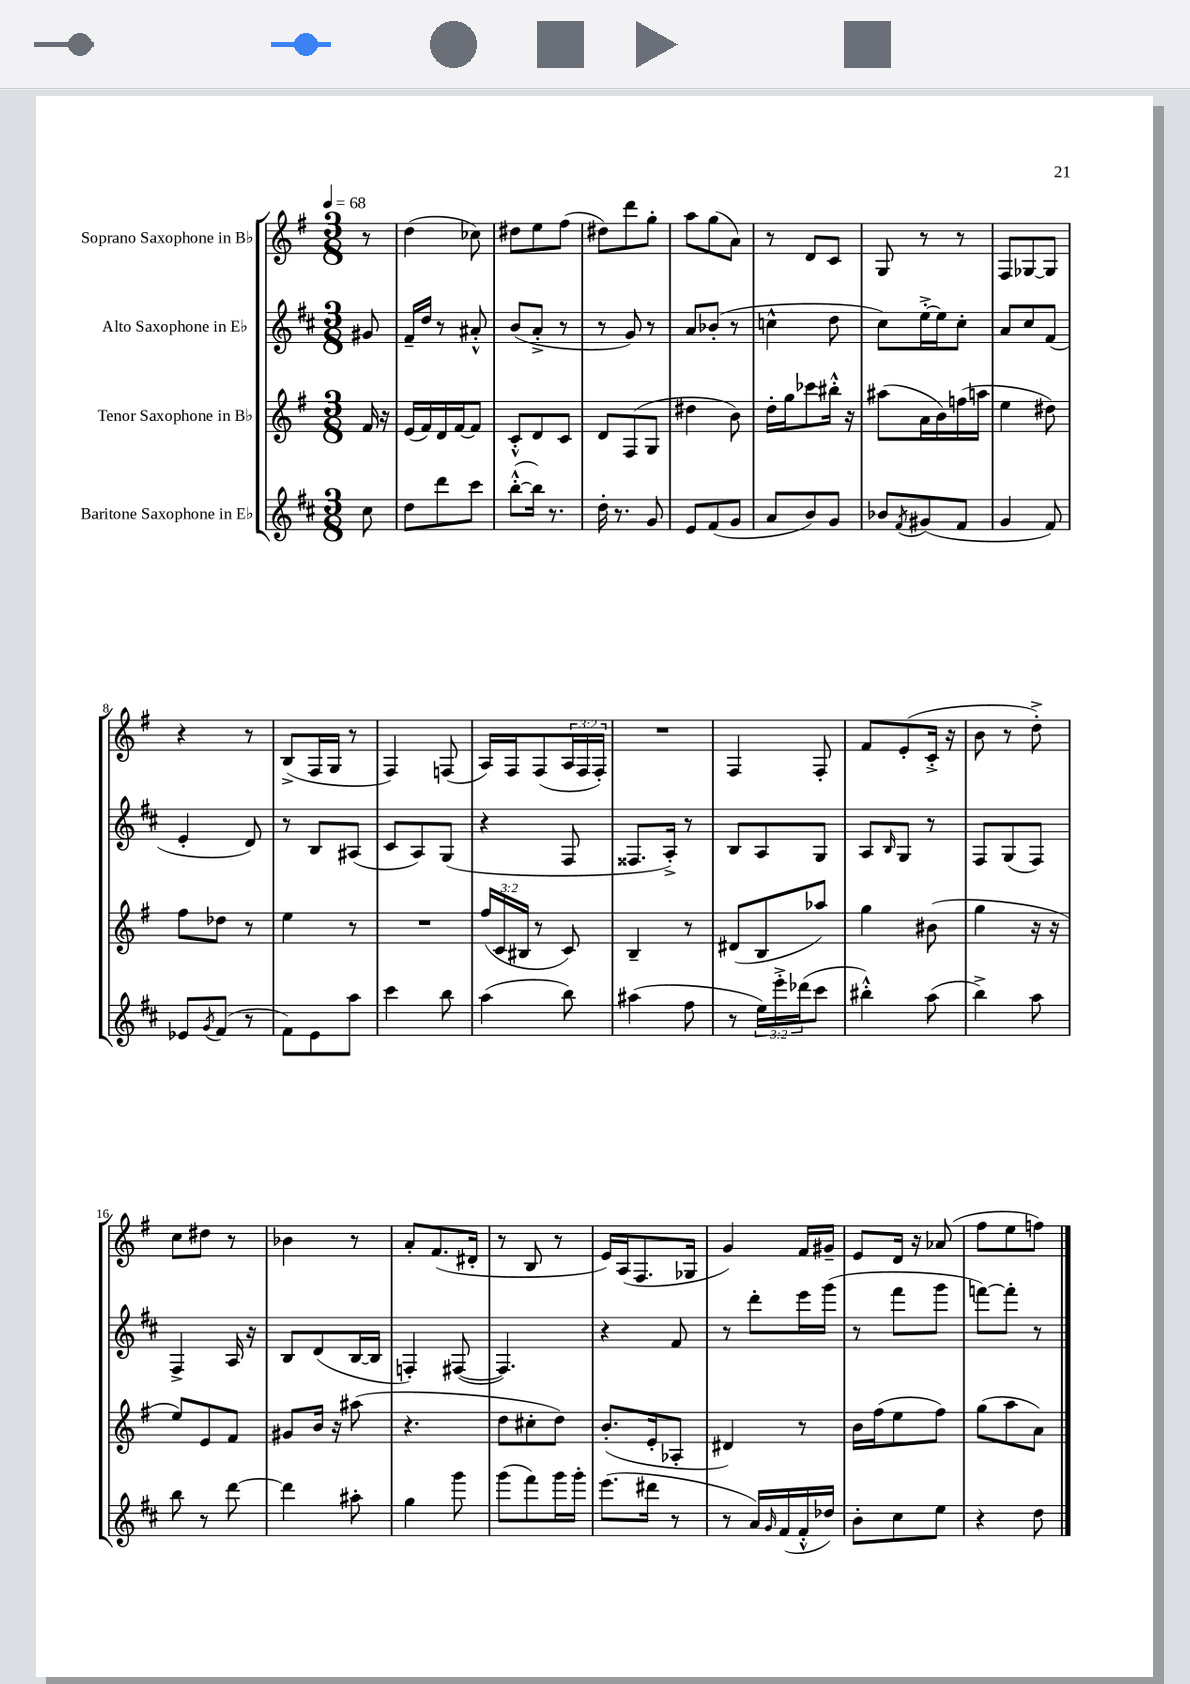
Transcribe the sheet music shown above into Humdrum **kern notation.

**kern	**kern	**kern	**kern
*staff4	*staff3	*staff2	*staff1
*clefG2	*clefG2	*clefG2	*clefG2
*k[f#c#]	*k[f#]	*k[f#c#]	*k[f#]
*M3/8	*M3/8	*M3/8	*M3/8
*MM68	*MM68	*MM68	*MM68
8cc#	16f#	8g#	8r
.	16r	.	.
=	=	=	=
8dd	(16e	16f#~	(4dd
.	16f#)	16dd	.
8ddd	16d	8r	.
.	[16f#	.	.
8ccc#	8f#]	8a#'^^	8cc-)
=	=	=	=
([8bb'^^	8c'^^	(8b	8dd#
16bb])	8d	8a'^	8ee
8.r	.	.	.
.	8c	8r	(8ff#
=	=	=	=
16dd'	8d	8r	8dd#)
8.r	.	.	.
.	(8F#	8g)	8ddd
8g	8G	8r	8gg'
=	=	=	=
8e	4dd#	8a	8aa
(8f#	.	(8b-'	(8gg
8g	8b)	8r	8a)
=	=	=	=
8a	16dd'	4cc^^	8r
.	16gg	.	.
8b)	8ccc-	.	8d
8g	16bb#'^^	8dd	8c
.	16r	.	.
=	=	=	=
8b-	(8aa#	8cc#)	8G
8qf#	.	.	.
(8g#	16a	[16ee'^	8r
.	16b)	16ee]	.
8f#	(16ff	8cc#'	8r
.	16aa	.	.
=	=	=	=
4g	4ee	8a	8F#
.	.	8cc#	[8G-
8f#)	8dd#)	(8f#	8G-]
=	=	=	=
8e-	8ff#	4e'	4r
8qg	.	.	.
(8f#	8dd-	.	.
8r	8r	8d)	8r
=	=	=	=
8f#)	4ee	8r	(8B^
8e	.	8B	16F#
.	.	.	16G
8aa	8r	(8A#	8r
=	=	=	=
4ccc#	4.r	8c#	4F#)
.	.	8A)	.
8bb	.	(8G	(8F
=	=	=	=
(4aa	(24ff#	4r	16A)
.	24c	.	.
.	.	.	16F#
.	24B#	.	.
.	8r	.	(8F#
8bb)	8c)	8F#	24A
.	.	.	24F#
.	.	.	24F#')
=	=	=	=
(4aa#	4B~	8.F##	4.r
.	.	16A'^)	.
8ff#	8r	8r	.
=	=	=	=
8r	(8d#	8B	4F#
24ee)	8B	8A	.
24eee'^	.	.	.
(24ddd-	.	.	.
8ccc#	8aa-)	8G	8F#'
=	=	=	=
4bb#'^^)	4gg	8A	8f#
.	.	16qqB	.
.	.	8G	(8e'
(8aa	(8b#	8r	16c'^
.	.	.	16r
=	=	=	=
4bb^)	4gg	8F#	8b
.	.	(8G	8r
8aa	16r	8F#)	8dd'^)
.	16r	.	.
=	=	=	=
8bb	8ee)	4F#^	8cc
8r	8e	.	8dd#
[8ddd	8f#	16A	8r
.	.	16r	.
=	=	=	=
4ddd]	8g#	8B	4b-
.	16b	(8d	.
.	16r	.	.
8aa#'	(8aa#	[16B	8r
.	.	16B]	.
=	=	=	=
4gg	4.r	4F')	8a'
.	.	.	(8.f#
8ggg	.	([8F#	.
.	.	.	16d#'
=	=	=	=
(8ggg	8dd	4.F#])	8r
8fff#)	8cc#'	.	8B
16ggg	8dd)	.	8r
16ggg'	.	.	.
=	=	=	=
(8.eee	(8.b'	4r	16e)
.	.	.	(16A
.	.	.	8.F#
16ddd#	16e'	.	.
8r	8A-'	8f#	.
.	.	.	16G-
=	=	=	=
8r	4d#)	8r	4g)
16a)	.	8ddd'	.
16qqg	.	.	.
(16f#	.	.	.
16f#'^^	8r	16eee	16f#
16dd-)	.	(16ggg	16g#~
=	=	=	=
8b'	16b	8r	8e
.	(16ff#	.	.
8cc#	8ee	8fff#	16d
.	.	.	16r
8ee	8ff#)	8ggg	(8a-
=	=	=	=
4r	(8gg	[8fff)	8ff#
.	8aa	8fff']	8ee
8dd	8a)	8r	8ff)
==	==	==	==
*-	*-	*-	*-
